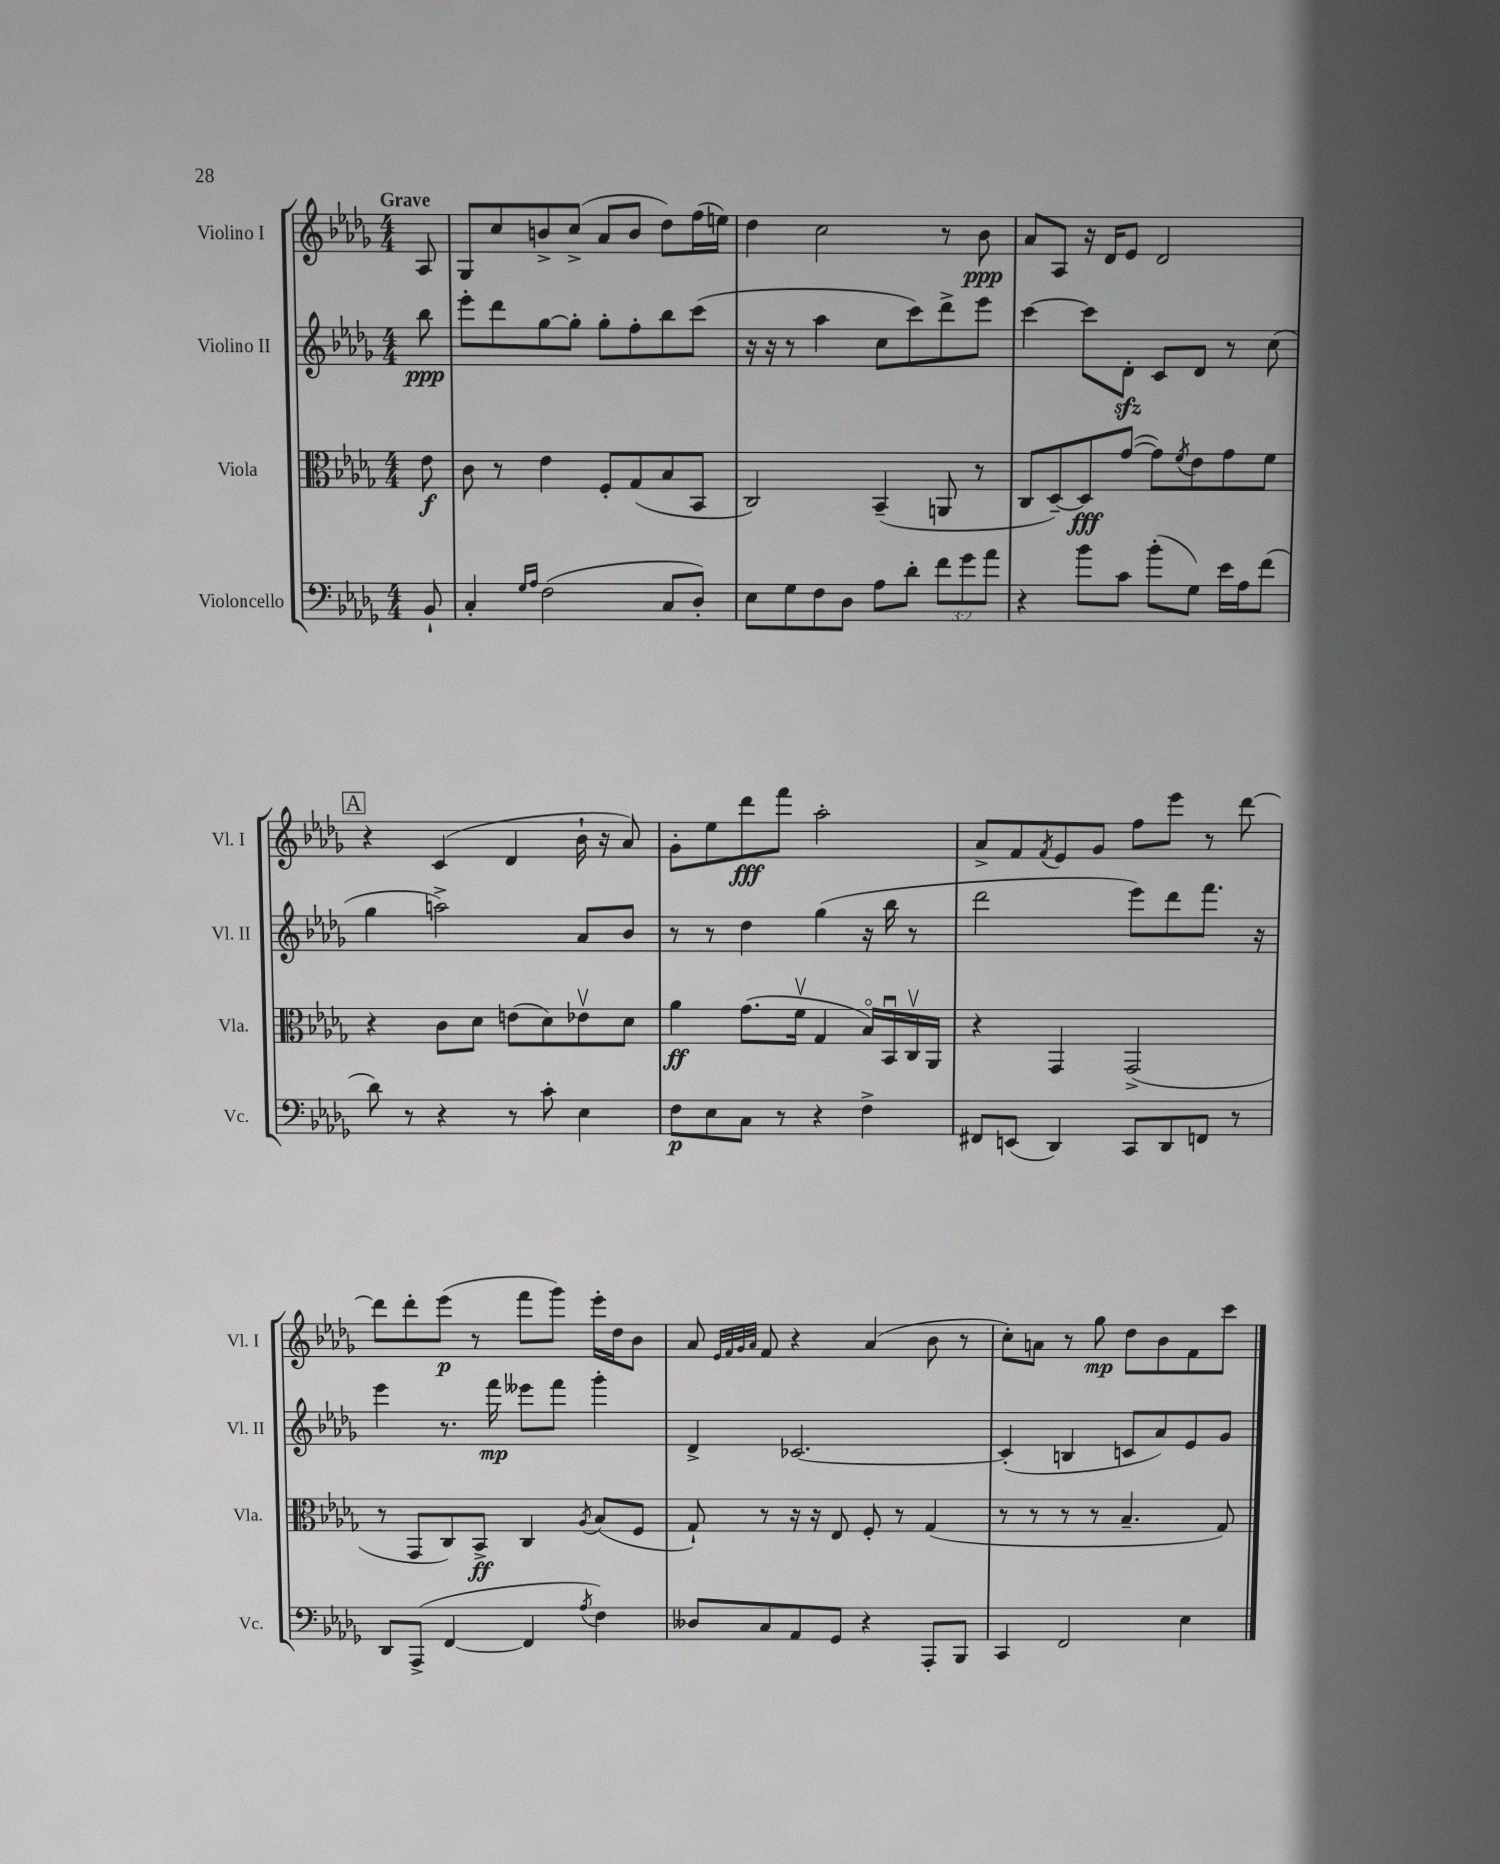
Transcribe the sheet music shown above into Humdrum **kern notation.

**kern	**kern	**kern	**kern
*staff4	*staff3	*staff2	*staff1
*clefF4	*clefC3	*clefG2	*clefG2
*k[b-e-a-d-g-]	*k[b-e-a-d-g-]	*k[b-e-a-d-g-]	*k[b-e-a-d-g-]
*M4/4	*M4/4	*M4/4	*M4/4
8BB-`	8e-	8bb-	8A-
=	=	=	=
4C'	8c	8eee-'	8G-
.	8r	8ddd-	8cc
16qqG-	.	.	.
16qqA-	.	.	.
(2F	4e-	[8gg-	8b^
.	.	8gg-']	(8cc^
.	8F'	8gg-'	8a-
.	(8G-	8ff'	8b
8C	8B-	8bb-	8dd-)
8D-')	8BB-	(8ccc	(16ff
.	.	.	16ee)
=	=	=	=
8E-	2C)	16r	4dd-
.	.	16r	.
8G-	.	8r	.
8F	.	4aa-	2cc
8D-	.	.	.
8A-	(4BB-~	8cc	.
8d-'	.	8ccc)	.
12f	8AA	8ddd-^	8r
12g-	.	.	.
.	8r	8eee-	8b-
12a-	.	.	.
=	=	=	=
4r	8C	[4ccc	8a-
.	[8D-~)	.	8A-
8b-	8D-]	8ccc]	16r
.	.	.	16d-
8c	([8g-	8d-'	8e-
(8b-'	8g-])	8c	2d-
.	8qf	.	.
8G-)	8e-	8d-	.
16e-	8g-	8r	.
16A-	.	.	.
(8f	8f	(8cc	.
=	=	=	=
8d-)	4r	4gg-	4r
8r	.	.	.
4r	8c	2aa^)	(4c
.	8d-	.	.
8r	(8e	.	4d-
8c'	8d-)	.	.
4E-	8e-v	8a-	16b-`
.	.	.	16r
.	8d-	8b-	8a-)
=	=	=	=
8F	4a-	8r	8g-'
8E-	.	8r	8ee-
8C	(8.g-	4dd-	8ddd-
8r	.	.	8fff
.	16fv	.	.
4r	4G-	(4gg-	2aa-'
4F^	16B-o)	16r	.
.	16BB-u	16bb-	.
.	16Cv	8r	.
.	16AA-	.	.
=	=	=	=
8FF#	4r	2ddd-	8a-^
(8EE	.	.	8f
.	.	.	8qf
4DD-)	4GG-	.	8e-
.	.	.	8g-
8CC	(2GG-^	8eee-)	8ff
8DD-	.	8ddd-	8eee-
8FF	.	8.fff	8r
8r	.	.	[8ddd-
.	.	16r	.
=	=	=	=
8DD-	8r	4eee-	8ddd-]
(8AAA-^	8GG-	.	8ddd-'
[4FF	8C)	8.r	(8eee-
.	8BB-^	.	8r
.	.	16fff	.
4FF]	4C	8eee--	8fff
.	.	8fff	8ggg-)
8qA-	8qA-	.	.
4F)	(8B-	4ggg-'	16eee-'
.	.	.	16dd-
.	8F	.	8b-
=	=	=	=
8D--	8G-`)	4d-^	8a-
.	.	.	32qqe-
.	.	.	32qqf
.	.	.	32qqg-
.	.	.	32qqa-
8C	8r	.	8f
8AA-	16r	[2.c-	4r
.	16r	.	.
8GG-	8E-	.	.
4r	8F'	.	(4a-
.	8r	.	.
8AAA-'	(4G-	.	8b-
8BBB-	.	.	8r
=	=	=	=
4CC	8r	(4c-']	8cc')
.	8r	.	8a
2FF	8r	4B	8r
.	8r	.	8gg-
.	4.B-~	8c	8dd-
.	.	8a-)	8b-
4E-	.	8e-	8f
.	8G-)	8g-	8ccc
==	==	==	==
*-	*-	*-	*-
